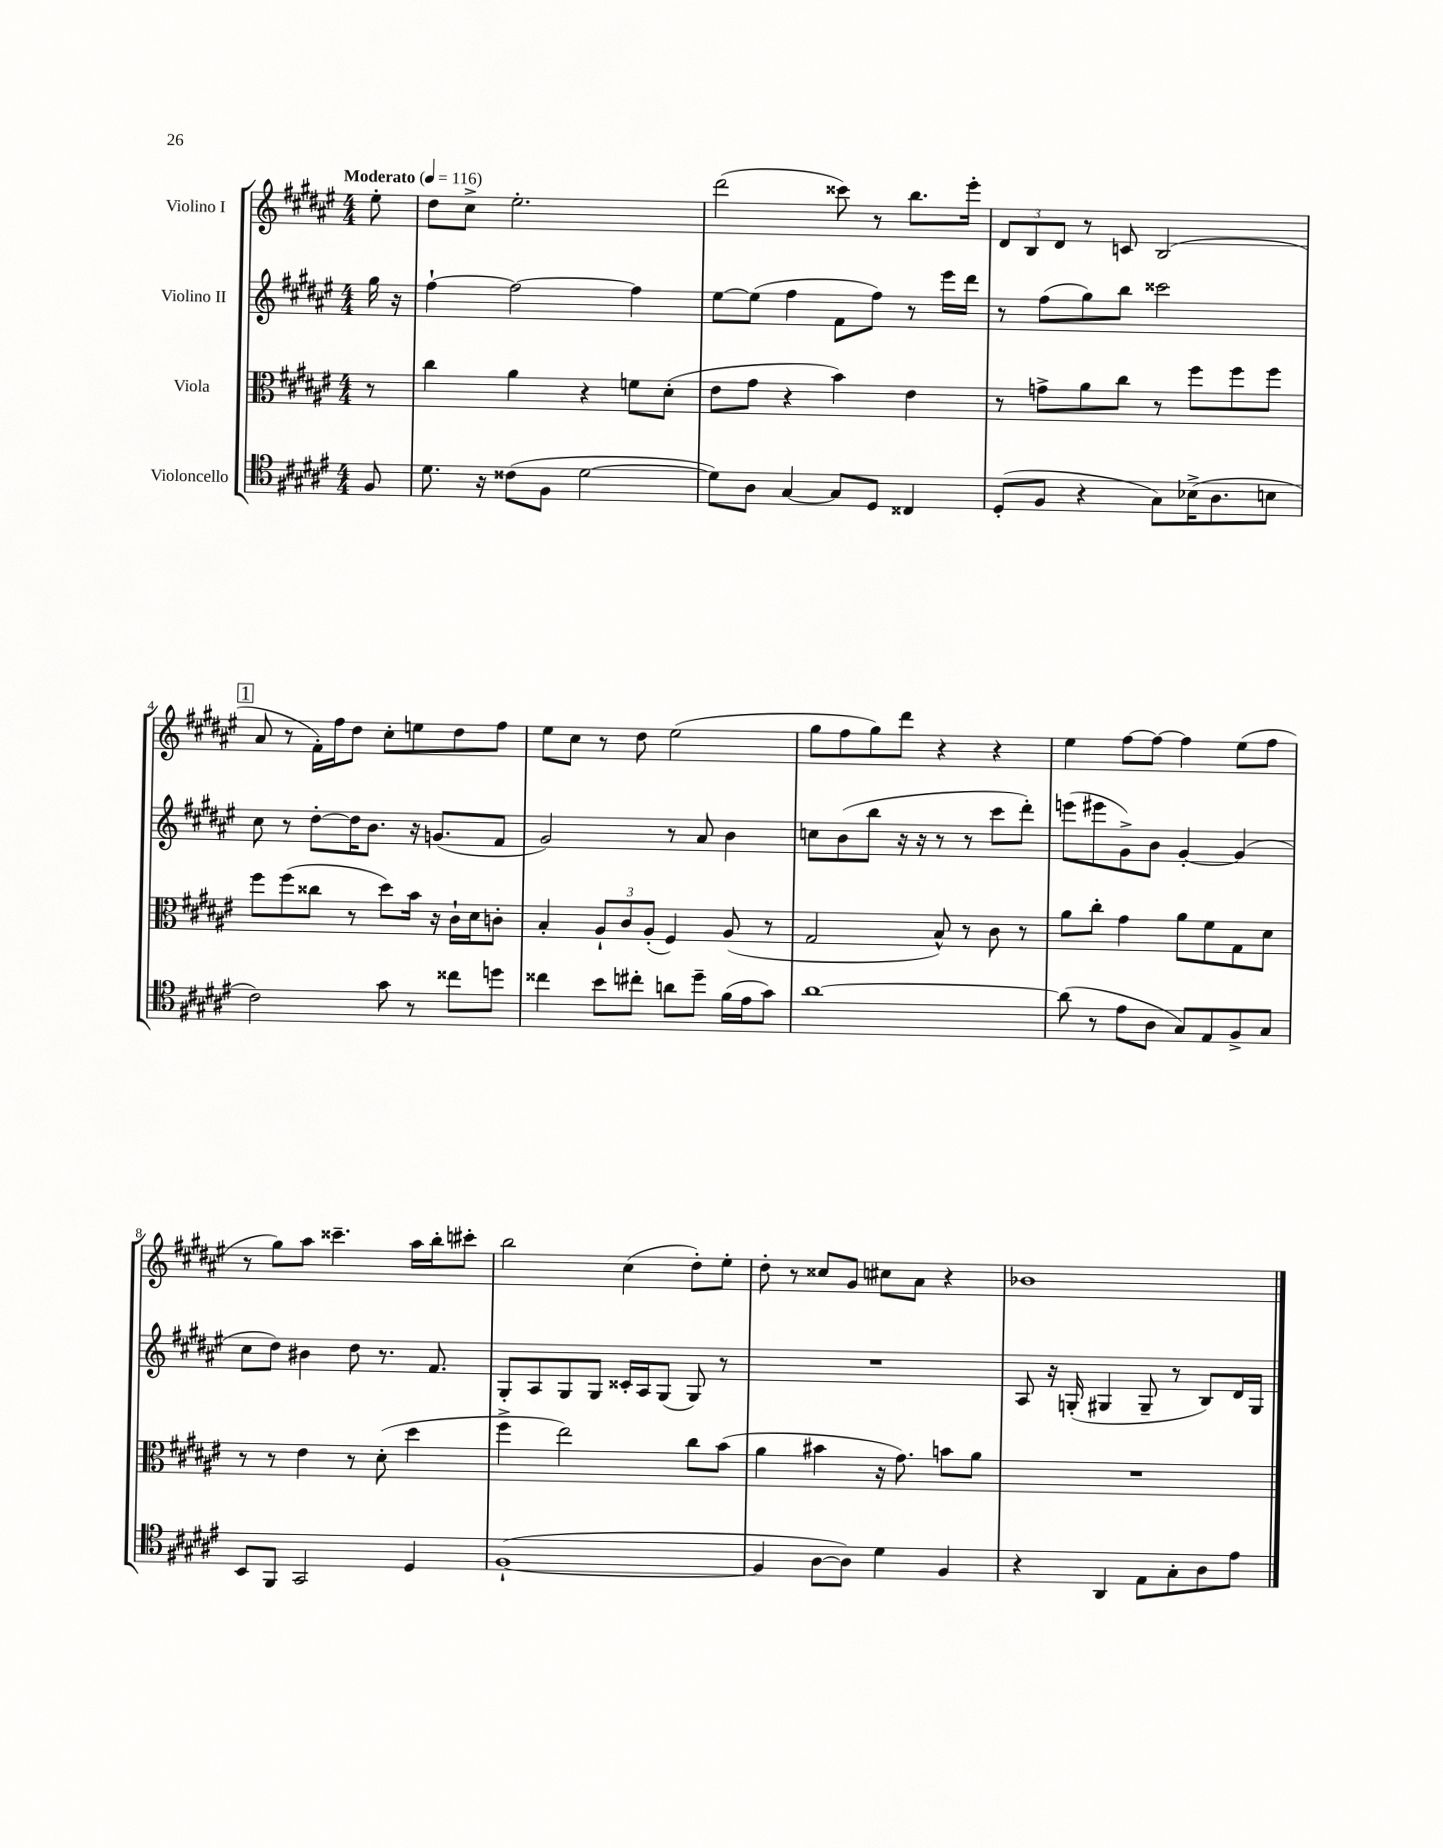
<<
\new StaffGroup <<
\new Staff = "s0" \with { instrumentName = "Violino I" } {
    \clef treble \key fis \major \numericTimeSignature \time 4/4 \partial 8 \tempo "Moderato" 4 = 116
    eis''8-. |
    dis''8 cis''8-> eis''2.-. |
    dis'''2( cisis'''8) r8 b''8. eis'''16-. |
    \tuplet 3/2 { dis'8 b8 dis'8 } r8 c'8 b2( |
    \mark \markup { \box "1" } ais'8 r8 fis'16-.) fis''16 dis''8 cis''8-. e''8 dis''8 fis''8 |
    eis''8 cis''8 r8 dis''8 eis''2( |
    gis''8 fis''8 gis''8) dis'''8 r4 r4 |
    eis''4 fis''8~ fis''8~ fis''4 eis''8( fis''8 |
    r8 gis''8) ais''8 cisis'''4.-- ais''16 b''16-. cis'''8-. |
    b''2 cis''4( dis''8-.) eis''8-. |
    dis''8-. r8 cisis''8 gis'8 cis''8 ais'8 r4 |
    bes'1 \bar "|." |
}
\new Staff = "s1" \with { instrumentName = "Violino II" } {
    \clef treble \key fis \major \numericTimeSignature \time 4/4 \partial 8
    gis''16 r16 |
    fis''4~-! fis''2~ fis''4 |
    eis''8~ eis''8( fis''4 fis'8 fis''8) r8 eis'''16 dis'''16 |
    r8 fis''8( gis''8) b''8 cisis'''2 |
    \mark \markup { \box "1" } cis''8 r8 dis''8~-. dis''16 b'8. r16 g'8.( fis'8 |
    gis'2) r8 ais'8 b'4 |
    c''8 b'8( b''8 r16 r16 r8 r8 cis'''8 dis'''8-.) |
    e'''8( eis'''8 gis'8->) b'8 gis'4~-. gis'4( |
    cis''8 dis''8) bis'4 dis''8 r8. fis'8. |
    gis8-. ais8 gis8 gis8 cisis'16-. ais16 gis8( gis8) r8 |
    R1 |
    ais8 r16 g16-.( gis4 gis8-- r8 b8) dis'16 gis16 \bar "|." |
}
\new Staff = "s2" \with { instrumentName = "Viola" } {
    \clef alto \key fis \major \numericTimeSignature \time 4/4 \partial 8
    r8 |
    cis''4 ais'4 r4 f'8 dis'8-.( |
    eis'8 gis'8 r4 b'4) eis'4 |
    r8 g'8-> ais'8 cis''8 r8 fis''8 fis''8 fis''8 |
    \mark \markup { \box "1" } fis''8 fis''8( cisis''8 r8 dis''8) b'16 r16 cis'16-! dis'16 c'8-. |
    b4-. \tuplet 3/2 { ais8-! cis'8 ais8-.( } fis4) ais8( r8 |
    gis2 b8-^) r8 cis'8 r8 |
    ais'8 cis''8-. gis'4 ais'8 fis'8 gis8 dis'8 |
    r8 r8 eis'4 r8 dis'8-.( dis''4 |
    fis''4-> eis''2) cis''8 b'8( |
    ais'4 bis'4 r16 gis'8.) b'8 ais'8 |
    R1 \bar "|." |
}
\new Staff = "s3" \with { instrumentName = "Violoncello" } {
    \clef tenor \key fis \major \numericTimeSignature \time 4/4 \partial 8
    fis8 |
    dis'8. r16 cisis'8( fis8 dis'2~ |
    dis'8) ais8 gis4~ gis8 dis8 cisis4 |
    dis8-.( fis8 r4 gis8) bes16->( ais8. b8 |
    \mark \markup { \box "1" } cis'2) gis'8 r8 cisis''8 d''8 |
    cisis''4 b'8 cis''8-. a'8 dis''8-- fis'16( eis'16 gis'8) |
    ais'1~ |
    ais'8( r8 eis'8 ais8 gis8) eis8 fis8-> gis8 |
    b,8 fis,8 gis,2 dis4 |
    fis1~-!( |
    fis4 ais8~ ais8) dis'4 fis4 |
    r4 ais,4 eis8 gis8-. ais8 eis'8 \bar "|." |
}
>>
>>
